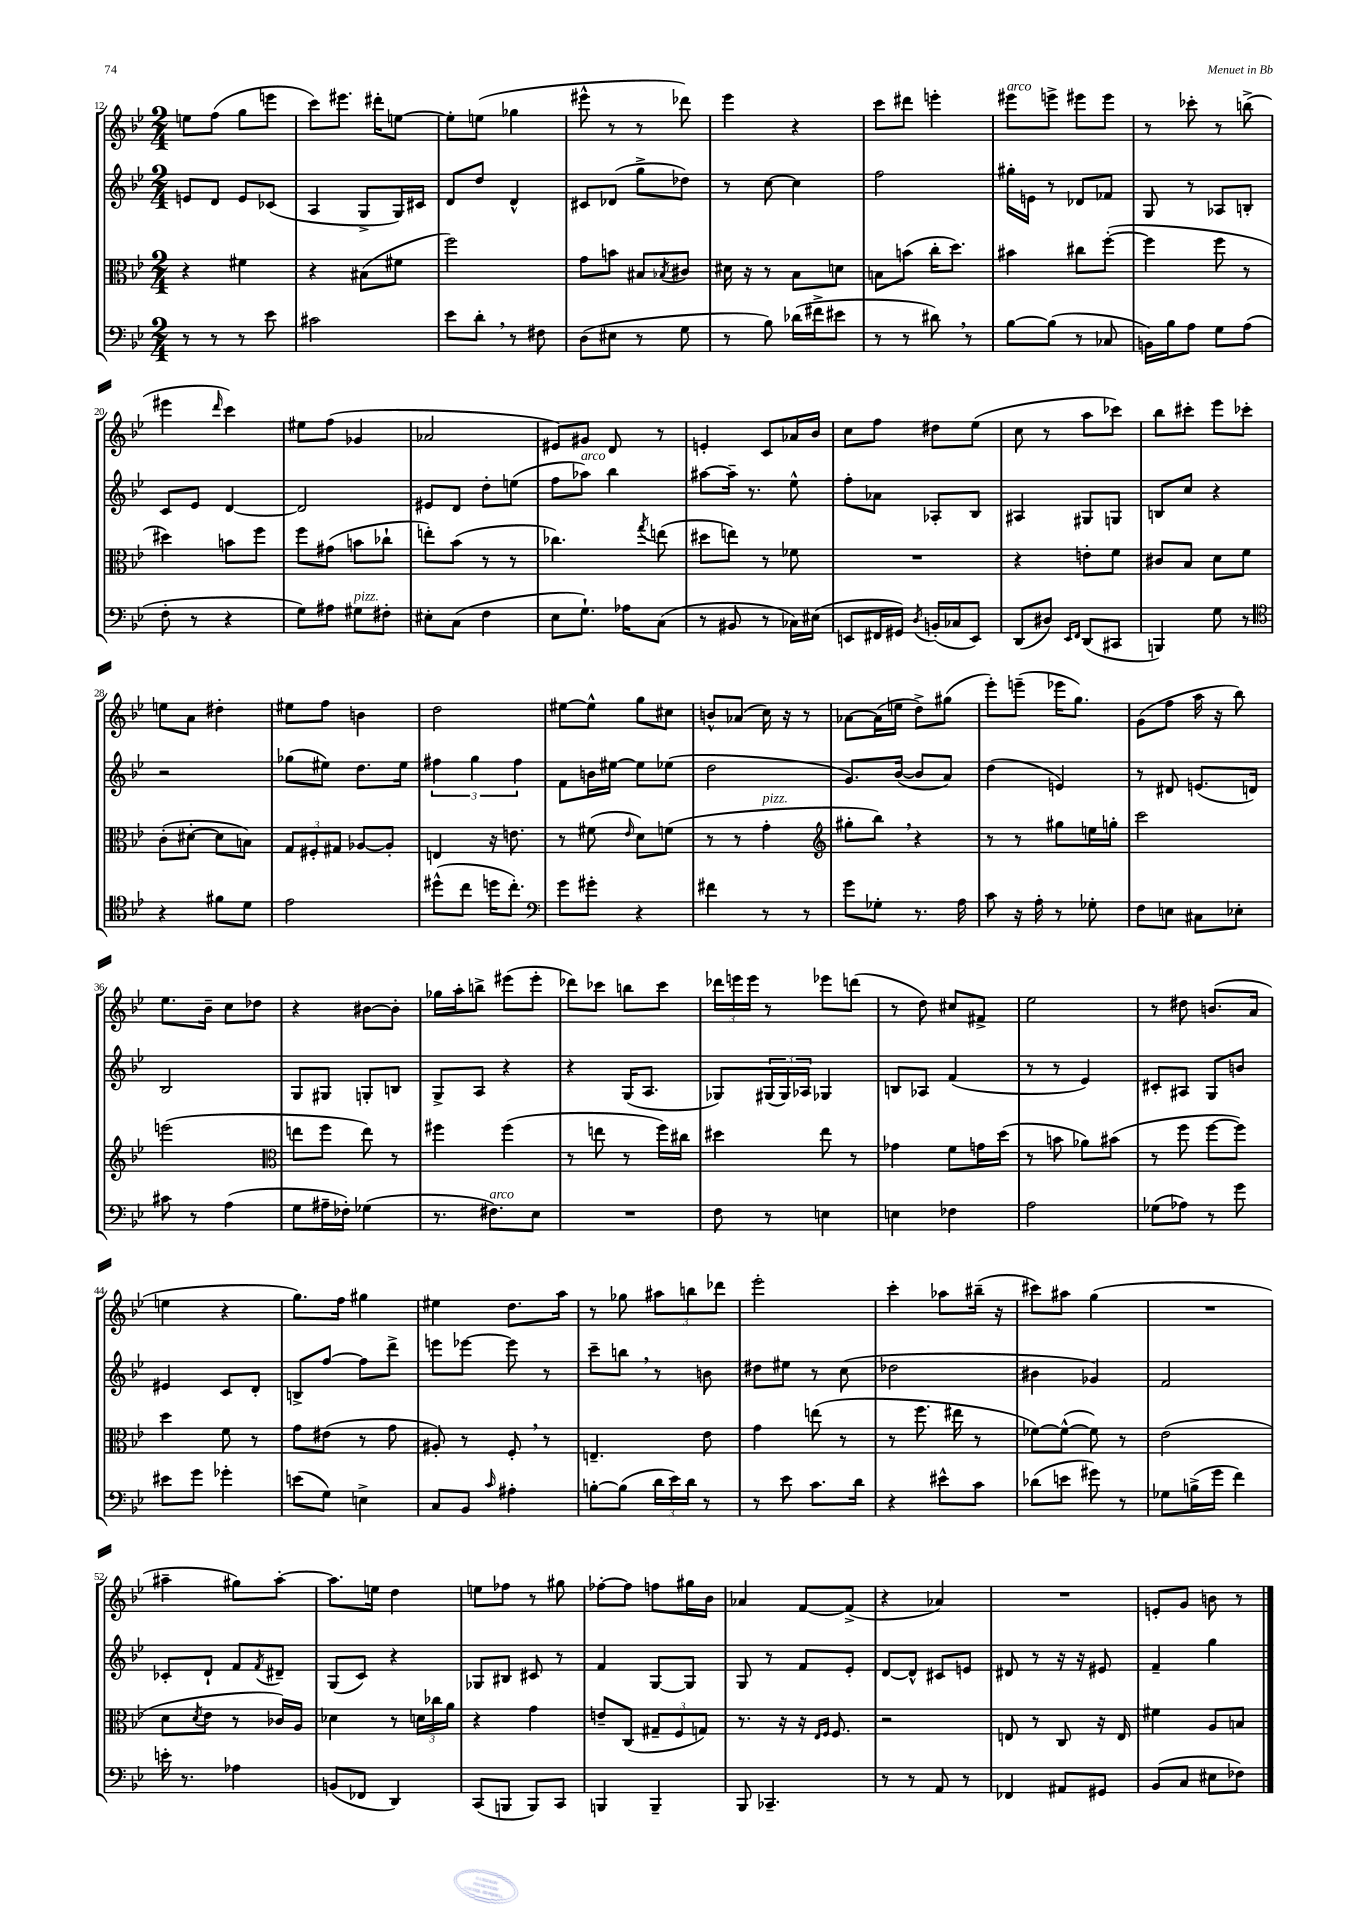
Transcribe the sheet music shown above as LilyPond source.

<<
\new StaffGroup <<
\new Staff = "s0" {
    \clef treble \key bes \major \numericTimeSignature \time 2/4
    e''8 f''8( g''8 e'''8 |
    c'''8) eis'''8. dis'''16-. e''8~ |
    e''8-. e''8( ges''4 |
    eis'''8-^ r8 r8 des'''8) |
    ees'''4 r4 |
    c'''8 dis'''8 e'''4-. |
    eis'''8^\markup { \italic "arco" } e'''8-> eis'''8 eis'''8 |
    r8 ces'''8-. r8 b''8->( |
    eis'''4 \grace { d'''16 } c'''4) |
    eis''8 f''8( ges'4 |
    aes'2 |
    eis'8) gis'8 d'8 r8 |
    e'4-. c'8 aes'16 bes'16 |
    c''8 f''8 dis''8 ees''8( |
    c''8 r8 a''8 ces'''8) |
    bes''8 cis'''8-. ees'''8 ces'''8-. |
    e''8 a'8 dis''4-. |
    eis''8 f''8 b'4 |
    d''2 |
    eis''8~ eis''8-^ g''8 cis''8 |
    b'8-^ aes'8( c''16) r16 r8 |
    aes'8~ aes'16( e''16 d''8->) gis''8( |
    ees'''8-.) e'''8--( ees'''16 g''8.) |
    g'8( f''8 a''16 r16 bes''8) |
    ees''8. bes'16-- c''8 des''8 |
    r4 bis'8~ bis'8-. |
    ges''16 a''16-. b''8-> eis'''8( eis'''8-. |
    des'''8) ces'''8 b''8 ces'''8 |
    \tuplet 3/2 { des'''16 e'''16 e'''16 } r8 ees'''8 d'''8( |
    r8 d''8) cis''8 fis'8-> |
    ees''2 |
    r8 dis''8 b'8.( a'16 |
    e''4 r4 |
    g''8.) f''16 gis''4 |
    eis''4 d''8. a''16 |
    r8 ges''8 \tuplet 3/2 { ais''8 b''8 des'''8 } |
    ees'''2-. |
    c'''4-. aes''8 bis''16--( r16 |
    cis'''8) ais''8 g''4( |
    R2 |
    ais''4-- gis''8) ais''8~-. |
    ais''8. e''16 d''4 |
    e''8 fes''8 r8 gis''8 |
    fes''8~-. fes''8 f''8 gis''16 bes'16 |
    aes'4 f'8~ f'8->( |
    r4 aes'4) |
    R2 |
    e'8-. g'8 b'8 r8 \bar "|." |
}
\new Staff = "s1" {
    \clef treble \key bes \major \numericTimeSignature \time 2/4
    e'8 d'8 e'8 ces'8( |
    a4 g8-> g16) cis'16 |
    d'8 d''8 d'4-^ |
    cis'8 des'8( g''8-> des''8) |
    r8 c''8~ c''4 |
    f''2 |
    gis''16-. e'16 r8 des'8 fes'8 |
    g8 r8 aes8 b8-. |
    c'8 ees'8 d'4~ |
    d'2 |
    eis'8 d'8 d''8-. e''8( |
    f''8 aes''8^\markup { \italic "arco" }) bes''4 |
    ais''8~ ais''16-- r8. ees''8-^ |
    f''8-. aes'8 aes8-. bes8 |
    ais4 gis8 g8 |
    b8 c''8 r4 |
    r2 |
    ges''8( eis''8) d''8. eis''16 |
    \tuplet 3/2 { fis''4 g''4 fis''4 } |
    f'8 b'16 eis''16~ eis''8 ees''8( |
    d''2 |
    g'8.) bes'16~( bes'8 a'8) |
    d''4( e'4) |
    r8 dis'8 e'8.( d'16) |
    bes2 |
    g8 gis8 g8-. b8 |
    g8-> a8 r4 |
    r4 g16( a8. |
    ges8) \tuplet 3/2 { gis16( gis16) aes16 } ges4 |
    b8 aes8 f'4( |
    r8 r8 ees'4) |
    cis'8-. ais8 g8 b'8 |
    eis'4 c'8 d'8-. |
    b8-> f''8~ f''8 d'''8-> |
    e'''8 ees'''8~ ees'''8 r8 |
    c'''8-- b''8 \breathe r8 b'8 |
    dis''8 eis''8 r8 c''8( |
    des''2 |
    bis'4 ges'4) |
    f'2 |
    ces'8-. d'8-! f'8 \acciaccatura { f'8 } dis'8-- |
    g8( c'8) r4 |
    ges8 bis8 cis'8 r8 |
    f'4 g8~ g8 |
    g8 r8 f'8 ees'8-. |
    d'8~ d'8-^ cis'8 e'8 |
    dis'8 r8 r16 r16 eis'8 |
    f'4-- g''4 \bar "|." |
}
\new Staff = "s2" {
    \clef alto \key bes \major \numericTimeSignature \time 2/4
    r4 fis'4 |
    r4 bis8( fis'8 |
    f''2) |
    g'8 b'8 bis8 \acciaccatura { bes8 } cis'8 |
    dis'16 r16 r8 bes8 d'8 |
    b8 b'8( c''16-. d''8.) |
    bis'4 cis''8 f''8~-.( |
    f''4 f''8 r8 |
    dis''4) b'8 f''8 |
    f''8 gis'8( b'8 ces''8-! |
    e''8-.) bes'8( r8 r8 |
    ces''4.) \acciaccatura { g''8 } e''8( |
    dis''8 e''8) r8 fes'8 |
    R2 |
    r4 e'8-. f'8 |
    cis'8 bes8 d'8 f'8 |
    c'8-.( dis'8~-. dis'8 b8) |
    \tuplet 3/2 { g8 fis8-. gis8 } aes8~ aes8-. |
    e4 r16 e'8. |
    r8 fis'8( \grace { ees'16 } d'8) f'8( |
    r8 r8 g'4-.^\markup { \italic "pizz." } |
    \clef treble gis''8-. bes''8) \breathe r4 |
    r8 r8 gis''8 e''16 g''16-. |
    c'''2 |
    e'''2( |
    \clef alto e''8 f''8 e''8) r8 |
    fis''4 fis''4( |
    r8 e''8 r8 f''16) cis''16 |
    dis''4 ees''8 r8 |
    ges'4 f'8 g'16 d''16( |
    r8 b'8 aes'8) bis'8( |
    r8 f''8 f''8~ f''8) |
    d''4 f'8 r8 |
    g'8 eis'8( r8 g'8 |
    ais8-.) r8 f8-. \breathe r8 |
    e4.-- ees'8 |
    g'4 e''8( r8 |
    r8 f''8. eis''16 r8 |
    fes'8~) fes'8~-^( fes'8) r8 |
    ees'2( |
    d'8 \acciaccatura { d'8 } ees'8 r8 ces'16) a16 |
    des'4 r8 \tuplet 3/2 { d'16 ces''16 a'16 } |
    r4 g'4 |
    e'8-- c8( \tuplet 3/2 { gis8-- f8 g8) } |
    r8. r16 r16 \grace { ees16 f16 } f8. |
    r2 |
    e8 r8 c8 r16 e16 |
    fis'4 a8 b8 \bar "|." |
}
\new Staff = "s3" {
    \clef bass \key bes \major \numericTimeSignature \time 2/4
    r8 r8 r8 ees'8 |
    cis'2 |
    ees'8 d'8-. \breathe r8 fis8 |
    d8( eis8 r8 g8 |
    r8 bes8) des'16( fis'16-> eis'8 |
    r8 r8 dis'8) \breathe r8 |
    bes8~ bes8( r8 ces8 |
    b,16) bes16 a8 g8 a8( |
    f8-. r8 r4 |
    g8) ais8 gis8^\markup { \italic "pizz." } fis8-. |
    eis8-. c8( f4 |
    ees8 g8.-!) aes16 c8( |
    r8 bis,8 r8 ces16) eis16( |
    e,8 fis,16 gis,16) \acciaccatura { d8 } b,16-.( ces16 e,8) |
    d,8( dis8) \grace { ees,16 f,16 } d,8( cis,8 |
    b,,4) g8 r8 |
    \clef tenor r4 fis'8 d'8 |
    ees'2 |
    dis''8-^( c''8 d''16 c''8.-.) |
    \clef bass g'8 gis'8-. r4 |
    fis'4 r8 r8 |
    g'8 ges8-. r8. a16 |
    c'8 r16 a16-. r8 ges8-. |
    f8 e8 cis8 ees8-. |
    cis'8 r8 a4( |
    g8 ais16-- fes16-.) ges4( |
    r8. fis8.^\markup { \italic "arco" }) ees8 |
    R2 |
    f8 r8 e4 |
    e4 fes4 |
    a2 |
    ges8( aes8) r8 g'8 |
    eis'8 g'8 ges'4-. |
    e'8( g8) e4-> |
    c8 bes,8 \grace { c'16 } ais4-. |
    b8~-. b8( \tuplet 3/2 { d'16 ees'16) d'16 } r8 |
    r8 ees'8 c'8. d'16 |
    r4 eis'8-^ c'8 |
    des'8( e'8 gis'8) r8 |
    ges8 b16->( g'16 f'4) |
    e'16-. r8. aes4 |
    b,8( fes,8 d,4) |
    c,8( b,,8 b,,8) c,8 |
    b,,4 b,,4-- |
    bes,,8 ces,4.-- |
    r8 r8 a,8 r8 |
    fes,4 ais,8 gis,8 |
    bes,8( c8 eis8 fes8) \bar "|." |
}
>>
>>
\layout { \context { \Score currentBarNumber = #12 } }
